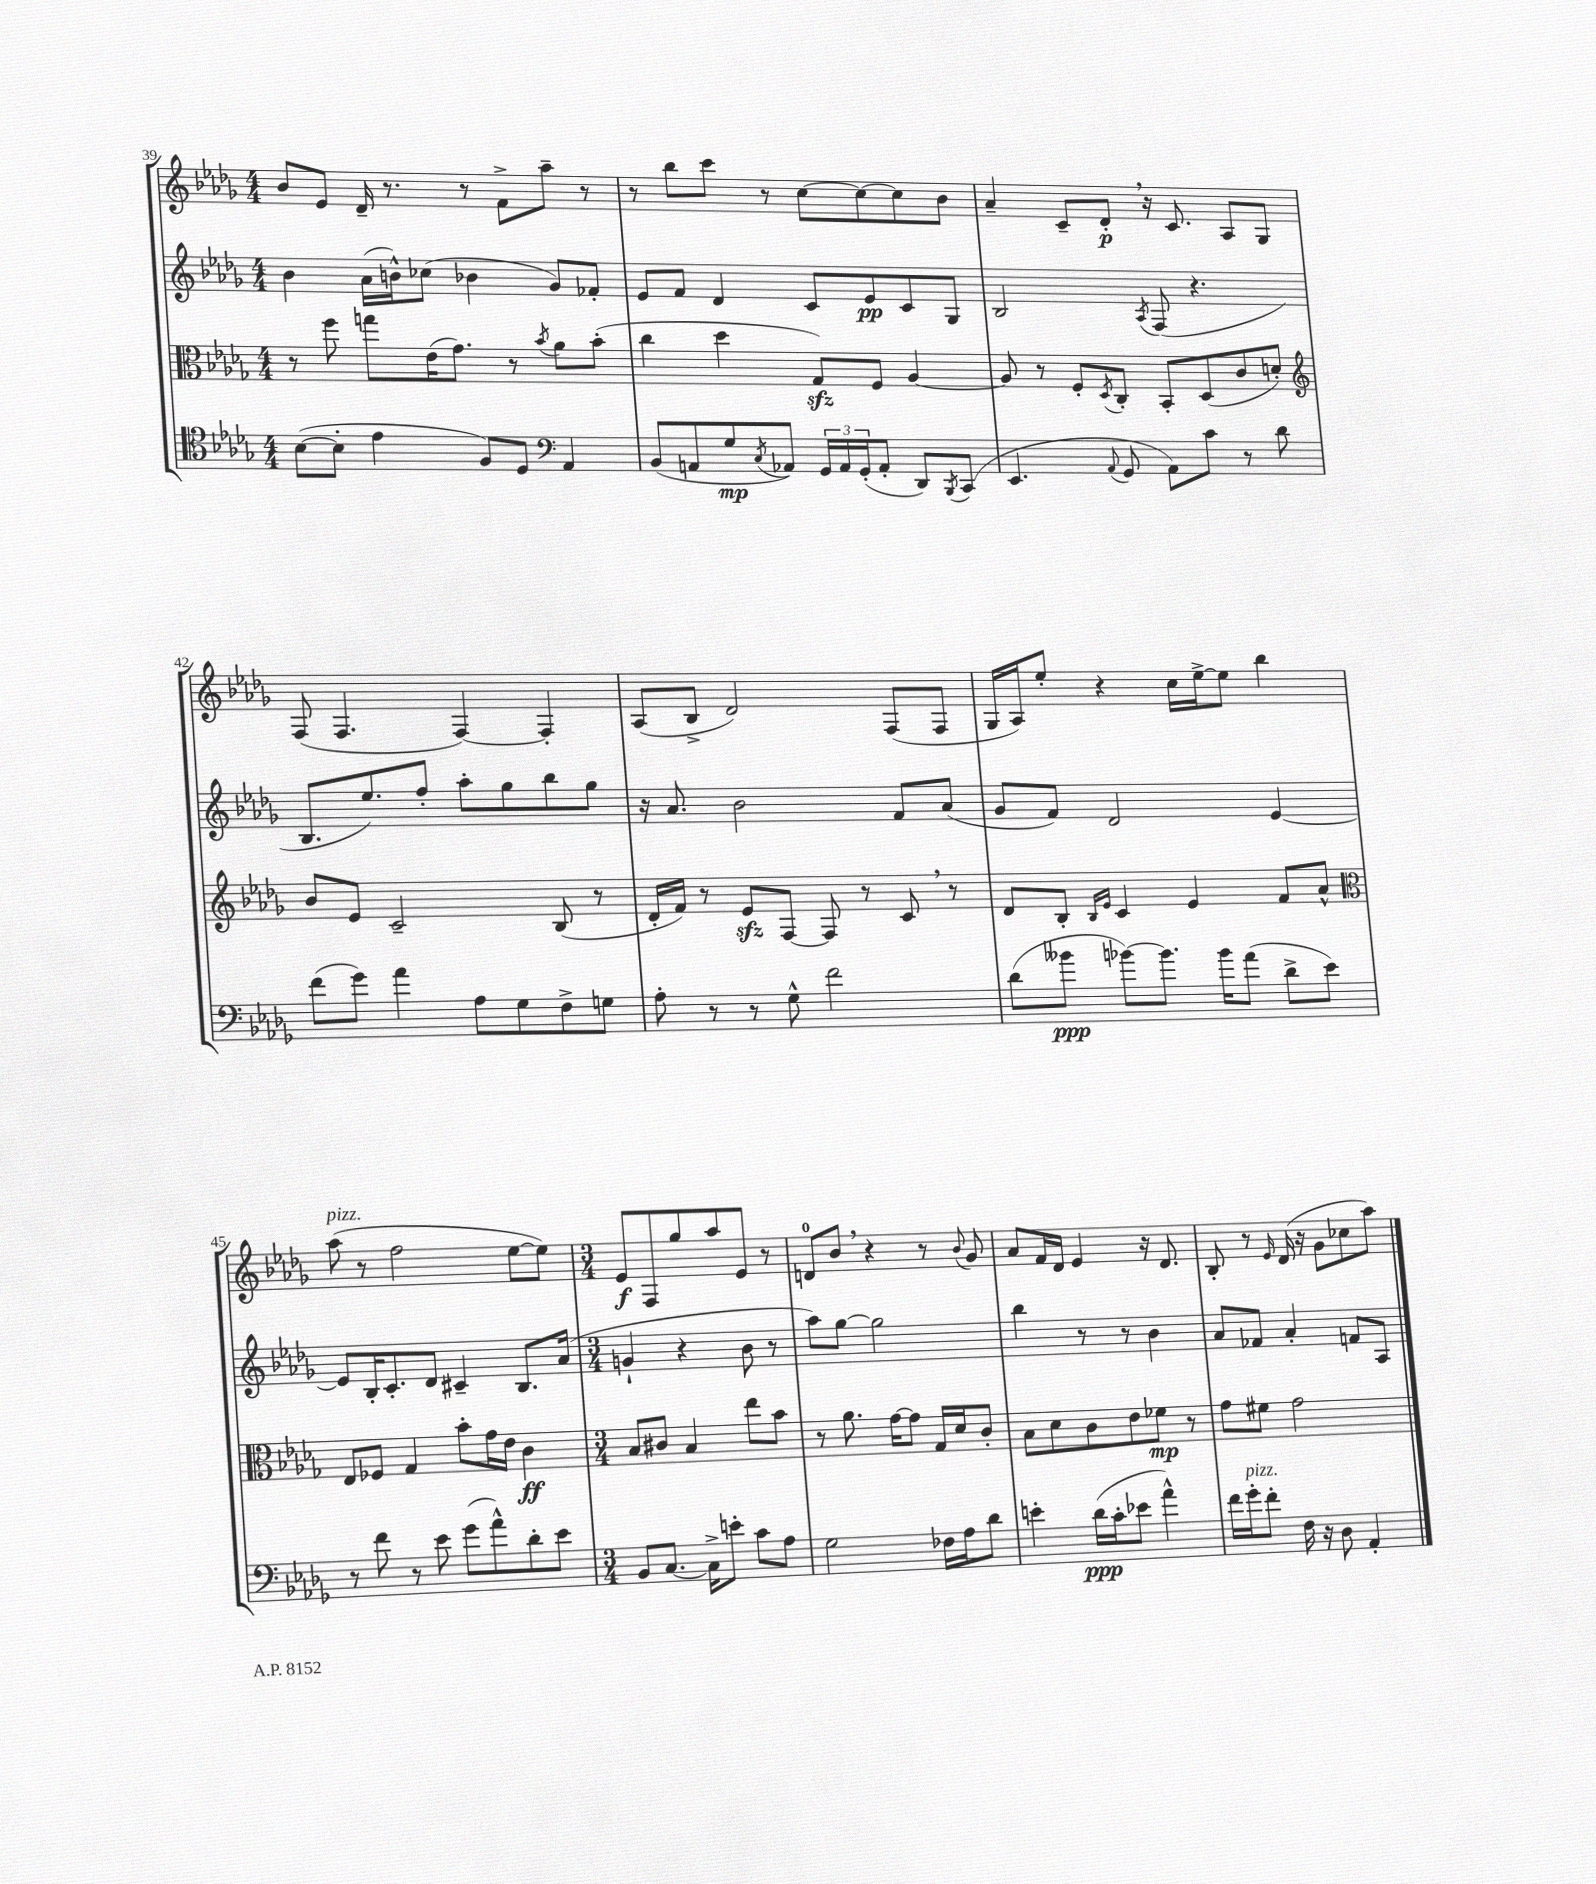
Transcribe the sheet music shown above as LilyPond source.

<<
\new StaffGroup <<
\new Staff = "s0" {
    \clef treble \key des \major \numericTimeSignature \time 4/4
    bes'8 ees'8 des'16-- r8. r8 f'8-> aes''8-- r8 |
    r8 bes''8 c'''8 r8 c''8~ c''8~ c''8 bes'8 |
    aes'4-- c'8-- des'8-.\p \breathe r16 c'8. aes8 ges8 |
    f8( f4. f4~) f4-. |
    aes8( bes8-> des'2) f8( f8 |
    ges16 aes16) ees''8-. r4 c''16 ees''16~-> ees''8 bes''4 |
    aes''8^\markup { \italic "pizz." }( r8 f''2 ees''8~ ees''8) |
    \numericTimeSignature \time 3/4 ees'8\f f8 ges''8 aes''8 ees'8 r8 |
    d'8-0 bes'8 \breathe r4 r8 \appoggiatura { bes'8 } ges'8 |
    aes'8 f'16 des'16 ees'4 r16 des'8. |
    bes8-. r8 \grace { ees'16 } des'16( r16 ges'8 ces''8 aes''8) \bar "|." |
}
\new Staff = "s1" {
    \clef treble \key des \major \numericTimeSignature \time 4/4
    bes'4 aes'16( b'16-^) ces''8( bes'4 ges'8) fes'8-. |
    ees'8 f'8 des'4 c'8 ees'8\pp c'8 ges8 |
    bes2 \acciaccatura { aes8 } f8( r4. |
    bes8. ees''8.) f''8-. aes''8-. ges''8 bes''8 ges''8 |
    r16 aes'8. bes'2 f'8 aes'8( |
    ges'8 f'8) des'2 ees'4~ |
    ees'8 bes16-. c'8.-. des'8 cis'4-- bes8. aes'16( |
    \numericTimeSignature \time 3/4 g'4-! r4 bes'8 r8 |
    aes''8) ges''8~ ges''2 |
    bes''4 r8 r8 bes'4 |
    aes'8 fes'8 aes'4-. f'8 aes8 \bar "|." |
}
\new Staff = "s2" {
    \clef alto \key des \major \numericTimeSignature \time 4/4
    r8 f''8 g''8 ees'16( ges'8.) r8 \acciaccatura { bes'8 } aes'8 bes'8-.( |
    c''4 des''4 ges8\sfz) f8 aes4~ |
    aes8 r8 f8-. \acciaccatura { des8 } c8-. bes,8-. des8( c'8 d'8-.) |
    \clef treble bes'8 ees'8 c'2-- bes8( r8 |
    des'16-. f'16) r8 ees'8\sfz f8~ f8 r8 c'8 \breathe r8 |
    des'8 bes8-. \grace { bes16 ees'16 } c'4 ees'4 f'8 aes'8-^ |
    \clef alto ees8 fes8 ges4 bes'8-. ges'16 ees'16 c'4\ff |
    \numericTimeSignature \time 3/4 bes8 cis'8 bes4 ees''8 bes'8 |
    r8 aes'8. ges'16~ ges'8 ges16 des'16 c'8-. |
    bes8 des'8 c'8 ees'8 fes'8\mp r8 |
    ges'8 fis'8 ges'2 \bar "|." |
}
\new Staff = "s3" {
    \clef tenor \key des \major \numericTimeSignature \time 4/4
    bes8~( bes8-. ees'4 f8) des8 \clef bass aes,4 |
    bes,8( a,8 ges8\mp \acciaccatura { c8 } aes,8) \tuplet 3/2 { ges,16 aes,16 ges,16-.( } aes,8-. des,8) \acciaccatura { bes,,8 } c,8( |
    ees,4. \appoggiatura { aes,8 } ges,8 aes,8) c'8 r8 des'8 |
    f'8( ges'8) aes'4 aes8 ges8 f8-> g8 |
    aes8-. r8 r8 ges8-^ f'2 |
    des'8( beses'8\ppp bes'8~) bes'8. bes'16 aes'8( des'8-> ees'8) |
    r8 f'8 r8 ees'8 ges'8( aes'8-^) des'8-. ees'8 |
    \numericTimeSignature \time 3/4 bes,8 c8.~ c16-> e'8-. c'8 aes8 |
    ges2 fes16 aes16 des'8 |
    e'4-. des'16\ppp( c'16-. ees'8 aes'4-^) |
    f'16 ges'16-.^\markup { \italic "pizz." } f'8-. f16 r16 des8 aes,4-. \bar "|." |
}
>>
>>
\layout { \context { \Score currentBarNumber = #39 } }
